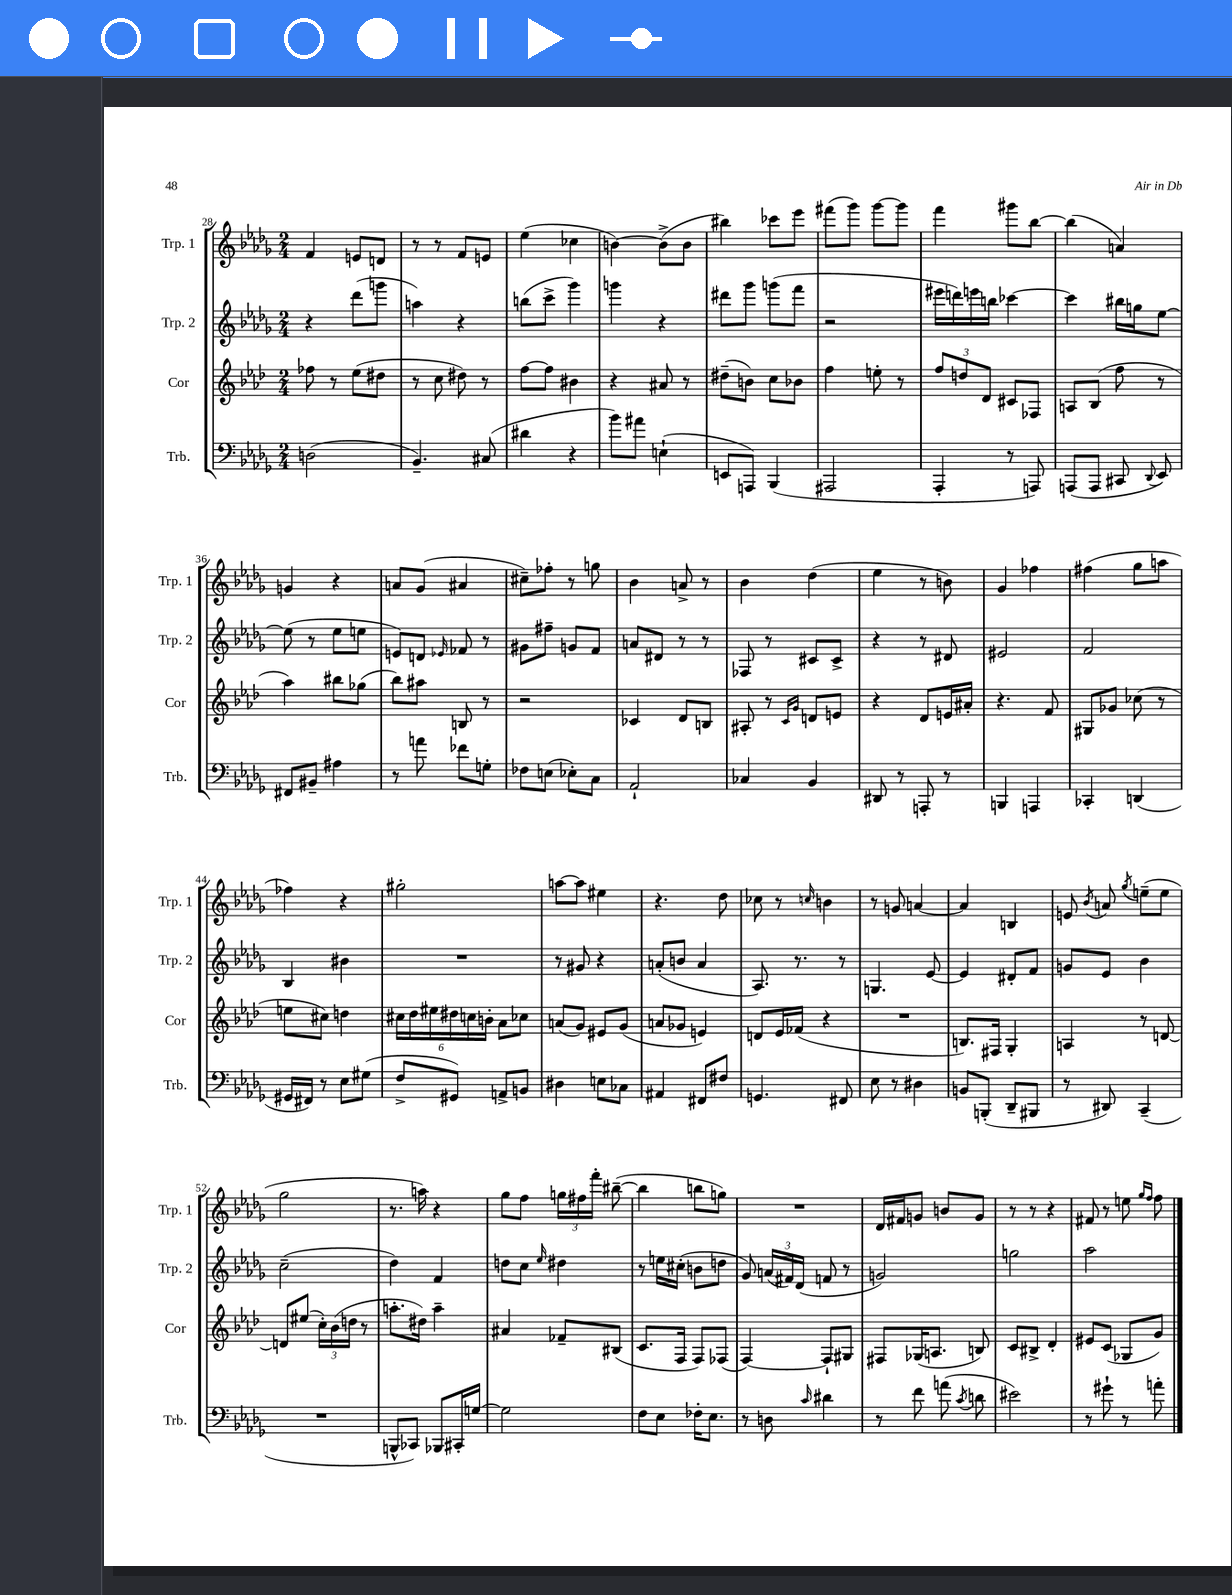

**kern	**kern	**kern	**kern
*staff4	*staff3	*staff2	*staff1
*clefF4	*clefG2	*clefG2	*clefG2
*k[b-e-a-d-g-]	*k[b-e-a-d-]	*k[b-e-a-d-g-]	*k[b-e-a-d-g-]
*M2/4	*M2/4	*M2/4	*M2/4
(2D\	8ff-\	4r	4f/
.	8r	.	.
.	(8ee-\L	(8ddd-\L	8e/L
.	8dd#\J	8ggg\J	8d/J
=	=	=	=
4.BB-~/)	8r	4aa\)	8r
.	8cc\	.	8r
.	8dd#\)	4r	8f/L
(8C#/	8r	.	8e/J
=	=	=	=
4d#\	[8ff\L	(8bb\L	(4ee-\
.	8ff\]J	8ccc^\J	.
4r	4b#\	4ggg-\)	4cc-\
=	=	=	=
8b-\L)	4r	4ggg\	[4b\)
8a#\J	.	.	.
(4E`\	8a#/	4r	(8b^\]L
.	8r	.	8b\J
=	=	=	=
8EE/L	(8dd#~\L	8ddd#\L	4bb#\)
8AAA/J)	8b\J)	8ggg-\J	.
(4BBB-/	8cc\L	(8ggg\L	8ccc-\L
.	8b-\J	8fff\J	8eee-\J
=	=	=	=
2AAA#/	4ff\	2r	(8fff#\L
.	.	.	8ggg-\J)
.	8ee'\	.	[8ggg-\L
.	8r	.	8ggg-\]J
=	=	=	=
4AAA-'/	12ff/L	16eee#\LL	4fff\
.	.	16ddd\)	.
.	12dd/	.	.
.	.	16eee\	.
.	12d-/J	.	.
.	.	16bb\JJ	.
8r	8c#/L	[4ccc-\	8ggg#\L
8AAA/)	8F-/J	.	[8bb-\J
=	=	=	=
(8AAA/L	8A/L	4ccc-\]	(4bb-\]
8AAA/J	(8B-/J	.	.
8CC#/	8ff\	16bb#\LL	4a/)
.	.	16gg\J	.
8qqDD-/	.	.	.
8EE-/)	8r	[8ee-\J	.
=	=	=	=
8FF#/L	4aa-\)	(8ee-\]	4g/
8BB#~/J	.	8r	.
4A#\	8bb#\L	8ee-\L	4r
.	(8gg-\J	8ee\J	.
=	=	=	=
8r	8bb-\L)	8e/L)	8a/L
8a\	8aa#\J	8d/J	(8g-/J
.	.	16qqe-/	.
8f-\L	8B/	8f-/	4a#/
8G'\J	8r	8r	.
=	=	=	=
8F-\L	2r	8g#\L	8cc#~\L)
(8E\J	.	8ff#~\J	8ff-'\J
8E-'\L)	.	8g/L	8r
8C\J	.	8f/J	8gg\
=	=	=	=
2AA-`/	4c-/	8a/L	4b-\
.	.	8d#/J	.
.	8d-/L	8r	8a^/
.	8B/J	8r	8r
=	=	=	=
4C-/	8A#'/	8F-/	4b-\
.	8r	8r	.
.	16qqc/LL	.	.
.	16qqg/JJ	.	.
4BB-/	8d/L	8c#/L	(4dd-\
.	8e/J	8c#^/J	.
=	=	=	=
8DD#/	4r	4r	4ee-\
8r	.	.	.
8AAA'/	8d-/L	8r	8r
8r	16e/L	8d#/	8b\)
.	16a#'/JJ	.	.
=	=	=	=
4BBB/	4.r	2e#/	4g-/
4AAA/	.	.	4ff-\
.	8f/	.	.
=	=	=	=
4CC-'/	8G#/L	2f/	(4ff#\
.	8g-/J	.	.
(4DD/	(8cc-\	.	8gg-\L
.	8r	.	8aa\J
=	=	=	=
16GG#/LL	8ee\L	4B-/	4ff-\)
16FF#/JJ)	.	.	.
8r	8cc#\J)	.	.
8E-\L	4dd\	4b#\	4r
(8G#\J	.	.	.
=	=	=	=
8F^/L	24cc#\LL	2r	2gg#'\
.	24dd-\	.	.
.	24ee#\	.	.
8GG#/J)	24dd#\	.	.
.	24cc\	.	.
.	24b'\JJ	.	.
8AA^/L	8a-\L	.	.
8BB/J	8cc-\J	.	.
=	=	=	=
4D#\	(8a/L	8r	[8aa\L
.	8g/J)	8g#/	8aa\]J
8E\L	8e#/L	4r	4ee#\
8C-\J	(8g/J	.	.
=	=	=	=
4AA#/	8a/L	(8a'/L	4.r
.	8g-/J	8b/J	.
8FF#/L	4e/)	4a/	.
8F#/J	.	.	8dd-\
=	=	=	=
4.GG/	8d/L	8.A-/)	8cc-\
.	16e-/L	.	8r
.	(16f-/JJ	8.r	.
.	.	.	16qqcc/
.	4r	.	4b\
8FF#/	.	8r	.
=	=	=	=
8E-\	2r	4.G/	8r
8r	.	.	8g/
4D#\	.	.	[4a/
.	.	[8e-/	.
=	=	=	=
8BB/L	8.B/L)	4e-/]	4a/]
(8BBB'/J	.	.	.
.	16F#/Jk	.	.
8DD-~/L	4G'/	8d#'/L	4B/
8BBB#/J	.	8f/J	.
=	=	=	=
8r	4A/	8g/L	8e/
.	.	.	8qb-/
8DD#/)	.	8e-/J	8a/
.	.	.	8qgg-/
(4CC~/	8r	4b-\	(8ee~\L
.	[8d/	.	8ee\J
=	=	=	=
2r	8d/]L	(2cc~\	2gg-\
.	(8ee#/J	.	.
.	24cc'\LL)	.	.
.	(24b-\	.	.
.	24dd\JJ	.	.
.	8r	.	.
=	=	=	=
8BBB^^/L	8.aa'\L	4dd-\)	8.r
8CC-/J)	.	.	.
.	16dd#\Jk)	.	16aa\)
8BBB-/L	4aa~\	4f/	4r
16CC#'/L	.	.	.
[16G/JJ	.	.	.
=	=	=	=
2G\]	4a#/	8dd\L	8gg-\L
.	.	8cc\J	8ff\J
.	.	16qqee-/	.
.	8f-~/L	4dd#\	24gg\LL
.	.	.	24ff#\
.	.	.	24fff'\JJ
.	(8B#/J	.	([8bb#~\
=	=	=	=
8F\L	8.c/L	8r	4bb#\]
8E-\J	.	16ee\LL	.
.	16F/Jk	(16cc#'\JJ	.
16F-'\LK	8F/L)	8b\L	8bb\L
8.E-\J	.	.	.
.	(8F-/J	8dd\J	8gg\J)
=	=	=	=
8r	[4F/)	8g-/)	2r
8D\	.	(24a/LL	.
.	.	24f#/)	.
.	.	(24d-/JJ	.
16qqc/	.	.	.
4d#\	8F`/]L	8f/	.
.	8G#/J	8r	.
=	=	=	=
8r	8F#/L	2g/)	16d-/LL
.	.	.	16f#/J
8f\	(16G-/K	.	8g/J
.	8.A/J	.	.
(8a\	.	.	8b/L
8qc/	.	.	.
8d\	8B/)	.	8g/J
=	=	=	=
2e#\)	8c/L	2gg\	8r
.	8B#^/J	.	8r
.	4d-'/	.	4r
=	=	=	=
8r	8e#/L	2aa-\	8f#/
8g#`\	(8c/J	.	8r
8r	8G-/L	.	8ee\
.	.	.	16qqgg-/LL
.	.	.	16qqff/JJ
8a'\	8g/J)	.	8ff\
==	==	==	==
*-	*-	*-	*-
